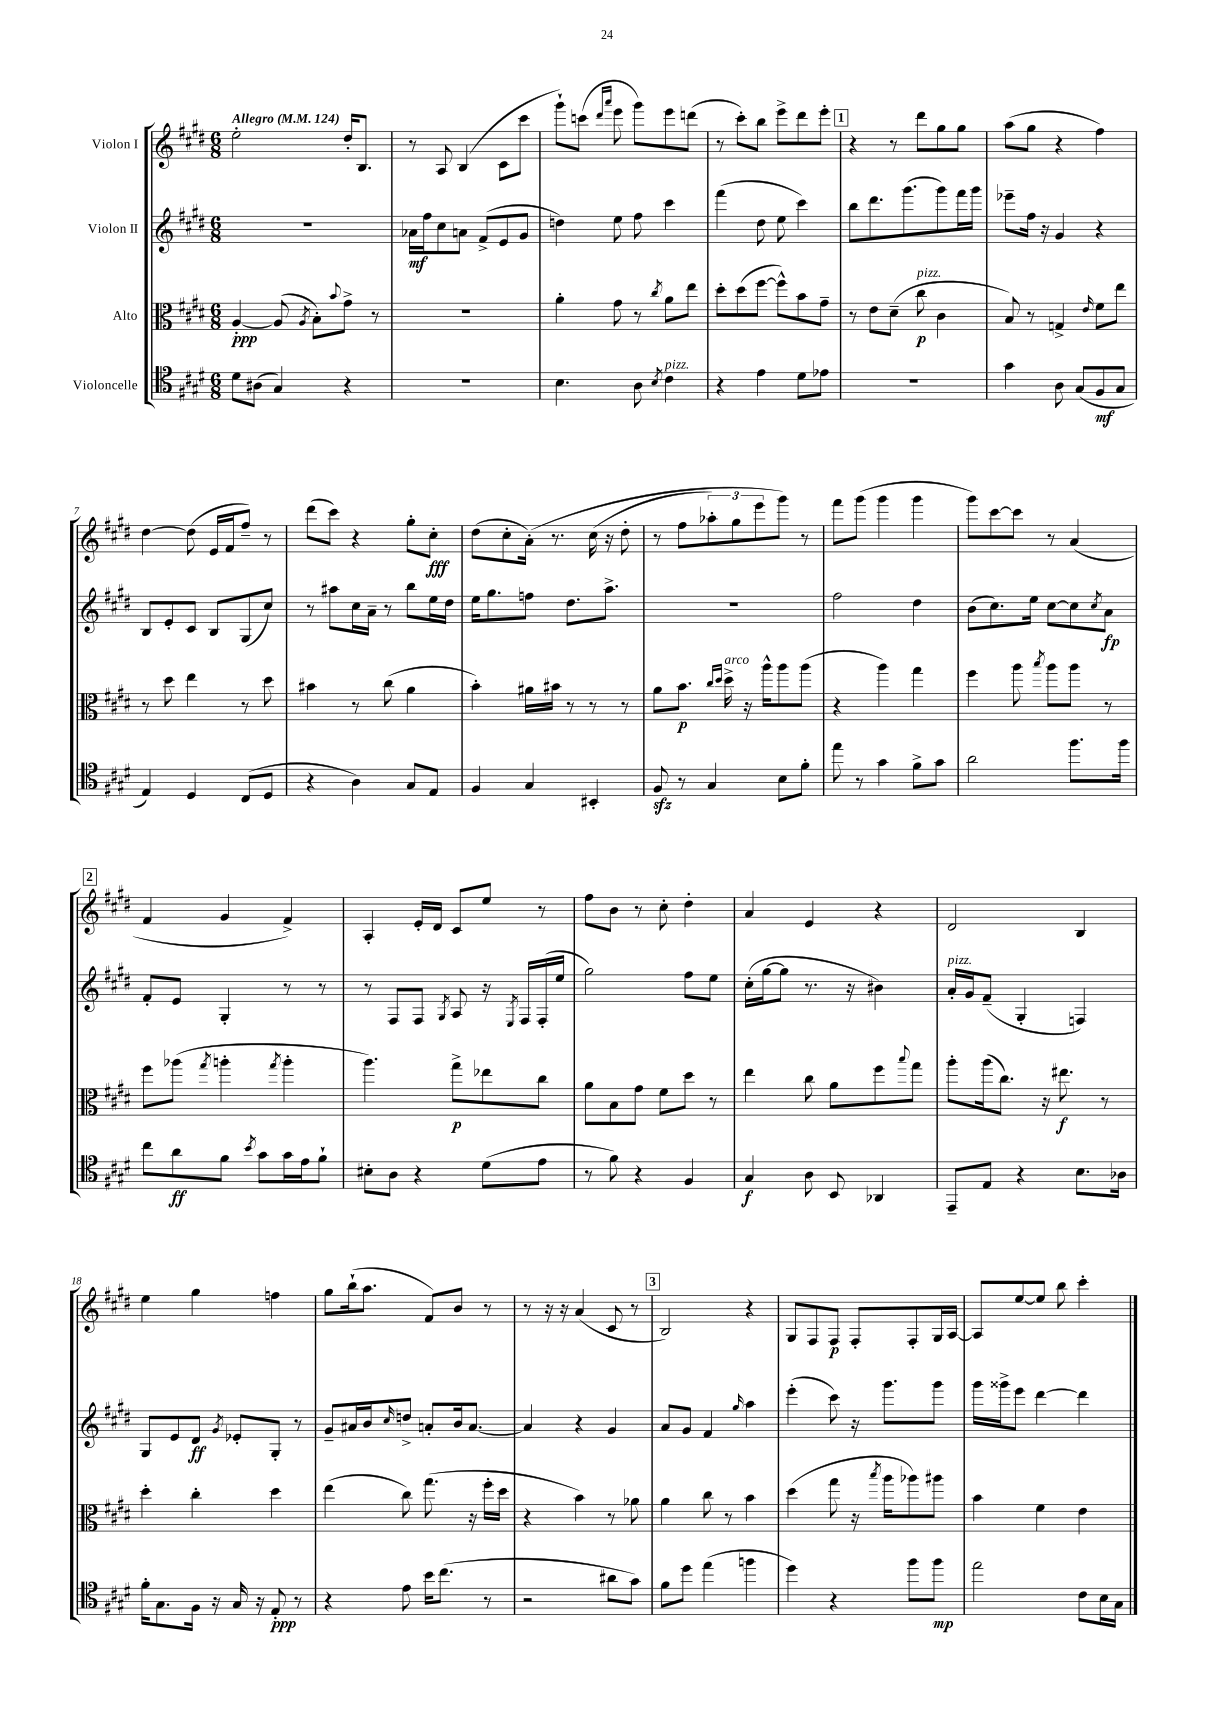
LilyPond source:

<<
\new StaffGroup <<
\new Staff = "s0" \with { instrumentName = "Violon I" } {
    \clef treble \key e \major \numericTimeSignature \time 6/8 \tempo "Allegro" 4 = 124
    e''2-. dis''16-. b8. |
    r8 a8 b4( cis'8 cis'''8 |
    gis'''8-!) c'''8( \grace { dis'''16 a'''16 } e'''8 gis'''8) e'''8 d'''8( |
    r8 cis'''8-.) b''8 e'''8-> dis'''8 e'''8-. |
    \mark \markup { \box "1" } r4 r8 dis'''8 gis''8 gis''8 |
    a''8( gis''8 r4 fis''4) |
    dis''4~ dis''8( e'16 fis'16 fis''8--) r8 |
    dis'''8( cis'''8) r4 gis''8-. cis''8-.\fff |
    dis''8( cis''8-. a'16-.)\( r8. cis''16( r16 dis''8-. |
    r8 fis''8 \tuplet 3/2 { aes''8-.) gis''8 e'''8 } gis'''8\) r8 |
    fis'''8 gis'''8( gis'''4 gis'''4 |
    gis'''8) cis'''8~ cis'''8 r8 a'4( |
    \mark \markup { \box "2" } fis'4 gis'4 fis'4->) |
    a4-. e'16-. dis'16 cis'8 e''8 r8 |
    fis''8 b'8 r8 cis''8-. dis''4-. |
    a'4 e'4 r4 |
    dis'2 b4 |
    e''4 gis''4 f''4 |
    gis''8 b''16-!( a''8. fis'8) b'8 r8 |
    r8 r16 r16 a'4( cis'8 r8 |
    \mark \markup { \box "3" } b2) r4 |
    gis8 fis8 fis8\p fis8-. fis8-. gis16 a16~ |
    a8 e''8~ e''8 b''8 cis'''4-. \bar "|." |
}
\new Staff = "s1" \with { instrumentName = "Violon II" } {
    \clef treble \key e \major \numericTimeSignature \time 6/8
    R2. |
    aes'16\mf fis''16 cis''8 a'8 fis'8->( e'8 gis'8 |
    d''4) e''8 fis''8 cis'''4 |
    fis'''4( dis''8 e''8 cis'''4) |
    \mark \markup { \box "1" } b''8 dis'''8. gis'''8.( gis'''8) fis'''16 gis'''16 |
    ees'''8-- fis''16 r16 gis'4 r4 |
    b8 e'8-. cis'8 b8 gis8( cis''8) |
    r8 ais''8 cis''16 a'16-- r8 b''8 e''16 dis''16 |
    e''16 gis''8. f''8 dis''8. a''8.-> |
    R2. |
    fis''2 dis''4 |
    b'8( cis''8.) e''16 cis''8~ cis''8 \acciaccatura { cis''8 } a'8\fp |
    \mark \markup { \box "2" } fis'8-. e'8 gis4-. r8 r8 |
    r8 fis8 fis8 \acciaccatura { gis8 } a8 r16 \acciaccatura { e8 } fis16 fis16-.( e''16 |
    gis''2) fis''8 e''8 |
    cis''16-.( gis''16~ gis''8 r8. r16 bis'4) |
    a'16-.^\markup { \italic "pizz." } gis'16 fis'8--( gis4-. f4) |
    gis8 e'8 dis'8\ff \acciaccatura { gis'8 } ees'8-. gis8-. r8 |
    gis'8-- ais'16 b'16 \grace { cis''16 } d''8-> a'8-. b'16 a'8.~ |
    a'4 r4 gis'4 |
    \mark \markup { \box "3" } a'8 gis'8 fis'4 \grace { gis''16 } a''4 |
    e'''4-.( cis'''8) r16 gis'''8. gis'''8 |
    gis'''16 gisis'''16-> e'''8 dis'''4~ dis'''4 \bar "|." |
}
\new Staff = "s2" \with { instrumentName = "Alto" } {
    \clef alto \key e \major \numericTimeSignature \time 6/8
    a4~-.\ppp a8( \acciaccatura { a8 } b8-.) \appoggiatura { b'8 } gis'8-> r8 |
    r2. |
    a'4-. gis'8 r8 \acciaccatura { cis''8 } a'8 e''8 |
    dis''8-. dis''8( fis''8~ fis''8-^) b'8 gis'8-- |
    \mark \markup { \box "1" } r8 e'8 dis'8--( cis''8\p^\markup { \italic "pizz." } cis'4 |
    b8) r8 g4-> \grace { e'16 } fis'8 e''8 |
    r8 dis''8 e''4 r8 dis''8 |
    bis'4 r8 cis''8( a'4 |
    b'4-.) ais'16 bis'16 r8 r8 r8 |
    a'8 b'8.\p \grace { cis''16 dis''16 } dis''16->^\markup { \italic "arco" } r16 a''16-^ a''8 a''8( |
    r4 a''4) gis''4 |
    fis''4 a''8 \acciaccatura { b''8 } a''8 a''8 r8 |
    \mark \markup { \box "2" } fis''8 aes''8( \acciaccatura { gis''8 } a''4-. \acciaccatura { gis''8 } a''4-. |
    a''4.) gis''8->\p ees''8 cis''8 |
    a'8 b8 gis'8 fis'8 dis''8 r8 |
    e''4 cis''8 a'8 fis''8 \appoggiatura { b''8 } gis''8 |
    a''8-. a''16( cis''8.) r16 eis''8.\f r8 |
    dis''4-. cis''4-. dis''4 |
    e''4( cis''8) gis''8.( r16 fis''16-. dis''16 |
    r4 b'4) r8 aes'8 |
    \mark \markup { \box "3" } a'4 cis''8 r8 b'4 |
    dis''4( gis''8 r16 \acciaccatura { b''8 } a''16 aes''8) ais''8 |
    b'4 fis'4 e'4 \bar "|." |
}
\new Staff = "s3" \with { instrumentName = "Violoncelle" } {
    \clef tenor \key e \major \numericTimeSignature \time 6/8
    dis'8 ais8( gis4) r4 |
    R2. |
    b4. a8 \acciaccatura { b8 } cis'4^\markup { \italic "pizz." } |
    r4 e'4 dis'8 ees'8 |
    \mark \markup { \box "1" } R2. |
    gis'4 a8 gis8( fis8\mf gis8 |
    e4) dis4 cis8( dis8 |
    r4 a4) gis8 e8 |
    fis4 gis4 bis,4-. |
    fis8\sfz r8 gis4 b8 fis'8-. |
    e''8 r8 gis'4 fis'8-> gis'8 |
    a'2 fis''8. fis''16 |
    \mark \markup { \box "2" } cis''8 a'8\ff fis'8 \acciaccatura { b'8 } gis'8 gis'16 e'16 fis'8-! |
    bis8-. a8 r4 dis'8( e'8 |
    r8 fis'8) r4 fis4 |
    gis4\f a8 b,8 aes,4 |
    e,8-- e8 r4 b8. aes16 |
    fis'16-. gis8. fis16 r16 gis16 r16 e8-.\ppp r8 |
    r4 e'8 b'16 cis''8.( r8 |
    r2 ais'8 gis'8) |
    \mark \markup { \box "3" } fis'8 dis''8 e''4( f''4 |
    dis''4) r4 fis''8 fis''8\mp |
    e''2 cis'8 b16 gis16 \bar "|." |
}
>>
>>
